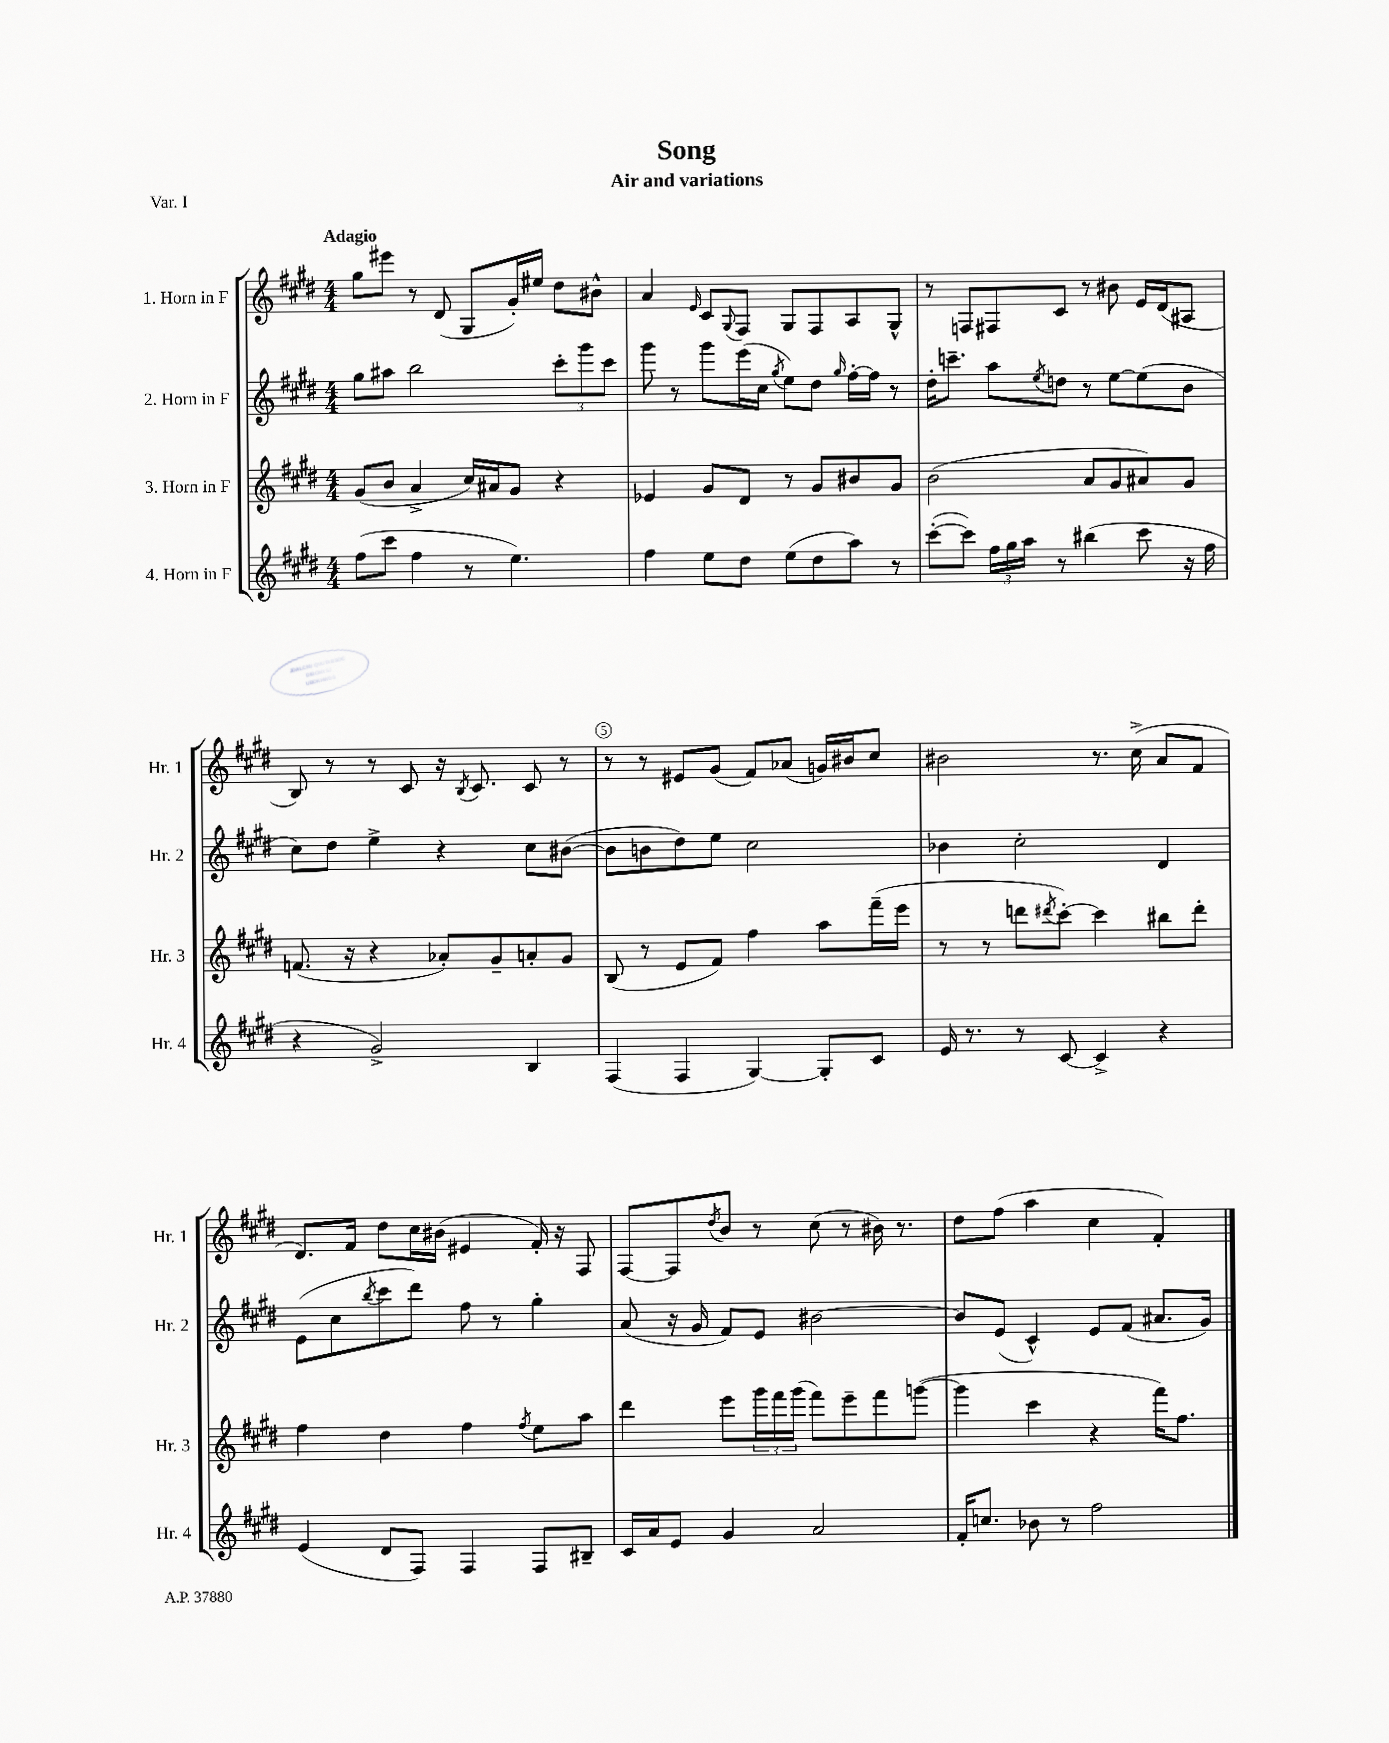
\header { title = "Song" subtitle = "Air and variations" piece = "Var. I" }
<<
\new StaffGroup <<
\new Staff = "s0" \with { instrumentName = "1. Horn in F" shortInstrumentName = "Hr. 1" } {
    \clef treble \key e \major \numericTimeSignature \time 4/4 \tempo "Adagio"
    gis''8 eis'''8 r8 dis'8( gis8 gis'16-.) eis''16 dis''8 bis'8-^ |
    a'4 \grace { e'16 } cis'8 \appoggiatura { gis8 } fis8 gis8 fis8 a8 gis8-^ |
    r8 f8 fis8 cis'8 r8 bis'8 e'16 dis'16( ais8 |
    b8) r8 r8 cis'8 r16 \acciaccatura { b8 } cis'8. cis'8 r8 |
    r8 r8 eis'8 gis'8( fis'8) aes'8( g'16) bis'16 cis''8 |
    bis'2 r8. cis''16->( a'8 fis'8 |
    dis'8.) fis'16 dis''8 cis''16 bis'16( eis'4 fis'16-.) r16 fis8 |
    fis8~ fis8 \acciaccatura { dis''8 } b'8 r8 cis''8( r8 bis'16) r8. |
    dis''8 fis''8( a''4 cis''4 fis'4-.) \bar "|." |
}
\new Staff = "s1" \with { instrumentName = "2. Horn in F" shortInstrumentName = "Hr. 2" } {
    \clef treble \key e \major \numericTimeSignature \time 4/4
    gis''8 ais''8 b''2 \tuplet 3/2 { cis'''8-. gis'''8 cis'''8 } |
    gis'''8 r8 gis'''8 e'''16( cis''16 \acciaccatura { gis''8 } e''8) dis''8 \grace { gis''16 } fis''16~-. fis''16 r8 |
    dis''16-. c'''8.-- a''8 \acciaccatura { e''8 } d''8 r8 e''8~ e''8( b'8 |
    cis''8) dis''8 e''4-> r4 cis''8 bis'8~( |
    bis'8 b'8 dis''8) e''8 cis''2 |
    bes'4 cis''2-. dis'4 |
    e'8( cis''8 \acciaccatura { b''8 } cis'''8 dis'''8) fis''8 r8 gis''4-. |
    a'8( r16 gis'16 fis'8) e'8 bis'2~ |
    bis'8 e'8( cis'4-^) e'8 fis'8( ais'8. gis'16) \bar "|." |
}
\new Staff = "s2" \with { instrumentName = "3. Horn in F" shortInstrumentName = "Hr. 3" } {
    \clef treble \key e \major \numericTimeSignature \time 4/4
    gis'8( b'8 a'4-> cis''16) ais'16 gis'8 r4 |
    ees'4 gis'8 dis'8 r8 gis'8 bis'8 gis'8 |
    b'2( a'8 gis'8 ais'8) gis'8 |
    f'8.( r16 r4 aes'8-.) gis'8-- a'8-. gis'8 |
    b8( r8 e'8 fis'8) fis''4 a''8 fis'''16--( e'''16 |
    r8 r8 d'''8 \acciaccatura { dis'''8 } cis'''8~-.) cis'''4 bis''8 dis'''8-. |
    fis''4 dis''4 fis''4 \acciaccatura { fis''8 } e''8 a''8 |
    dis'''4 e'''8 \tuplet 3/2 { gis'''16 fis'''16 gis'''16( } fis'''8) e'''8-- fis'''8 g'''8~( |
    g'''4 cis'''4 r4 fis'''16) fis''8. \bar "|." |
}
\new Staff = "s3" \with { instrumentName = "4. Horn in F" shortInstrumentName = "Hr. 4" } {
    \clef treble \key e \major \numericTimeSignature \time 4/4
    fis''8( cis'''8 fis''4 r8 e''4.) |
    fis''4 e''8 dis''8 e''8( dis''8 a''8) r8 |
    cis'''8~-.( cis'''8) \tuplet 3/2 { fis''16 gis''16 a''16 } r8 bis''4( cis'''8 r16 fis''16 |
    r4 gis'2->) b4 |
    fis4( fis4 gis4~) gis8-. cis'8 |
    e'16 r8. r8 cis'8~ cis'4-> r4 |
    e'4( dis'8 fis8) fis4 fis8 bis8-- |
    cis'16 a'16 e'8 gis'4 a'2 |
    fis'16-. c''8. bes'8 r8 fis''2 \bar "|." |
}
>>
>>
\layout { \context { \Score \override BarNumber.break-visibility = ##(#f #t #t) barNumberVisibility = #(every-nth-bar-number-visible 5) \override BarNumber.stencil = #(make-stencil-circler 0.1 0.3 ly:text-interface::print) } }
